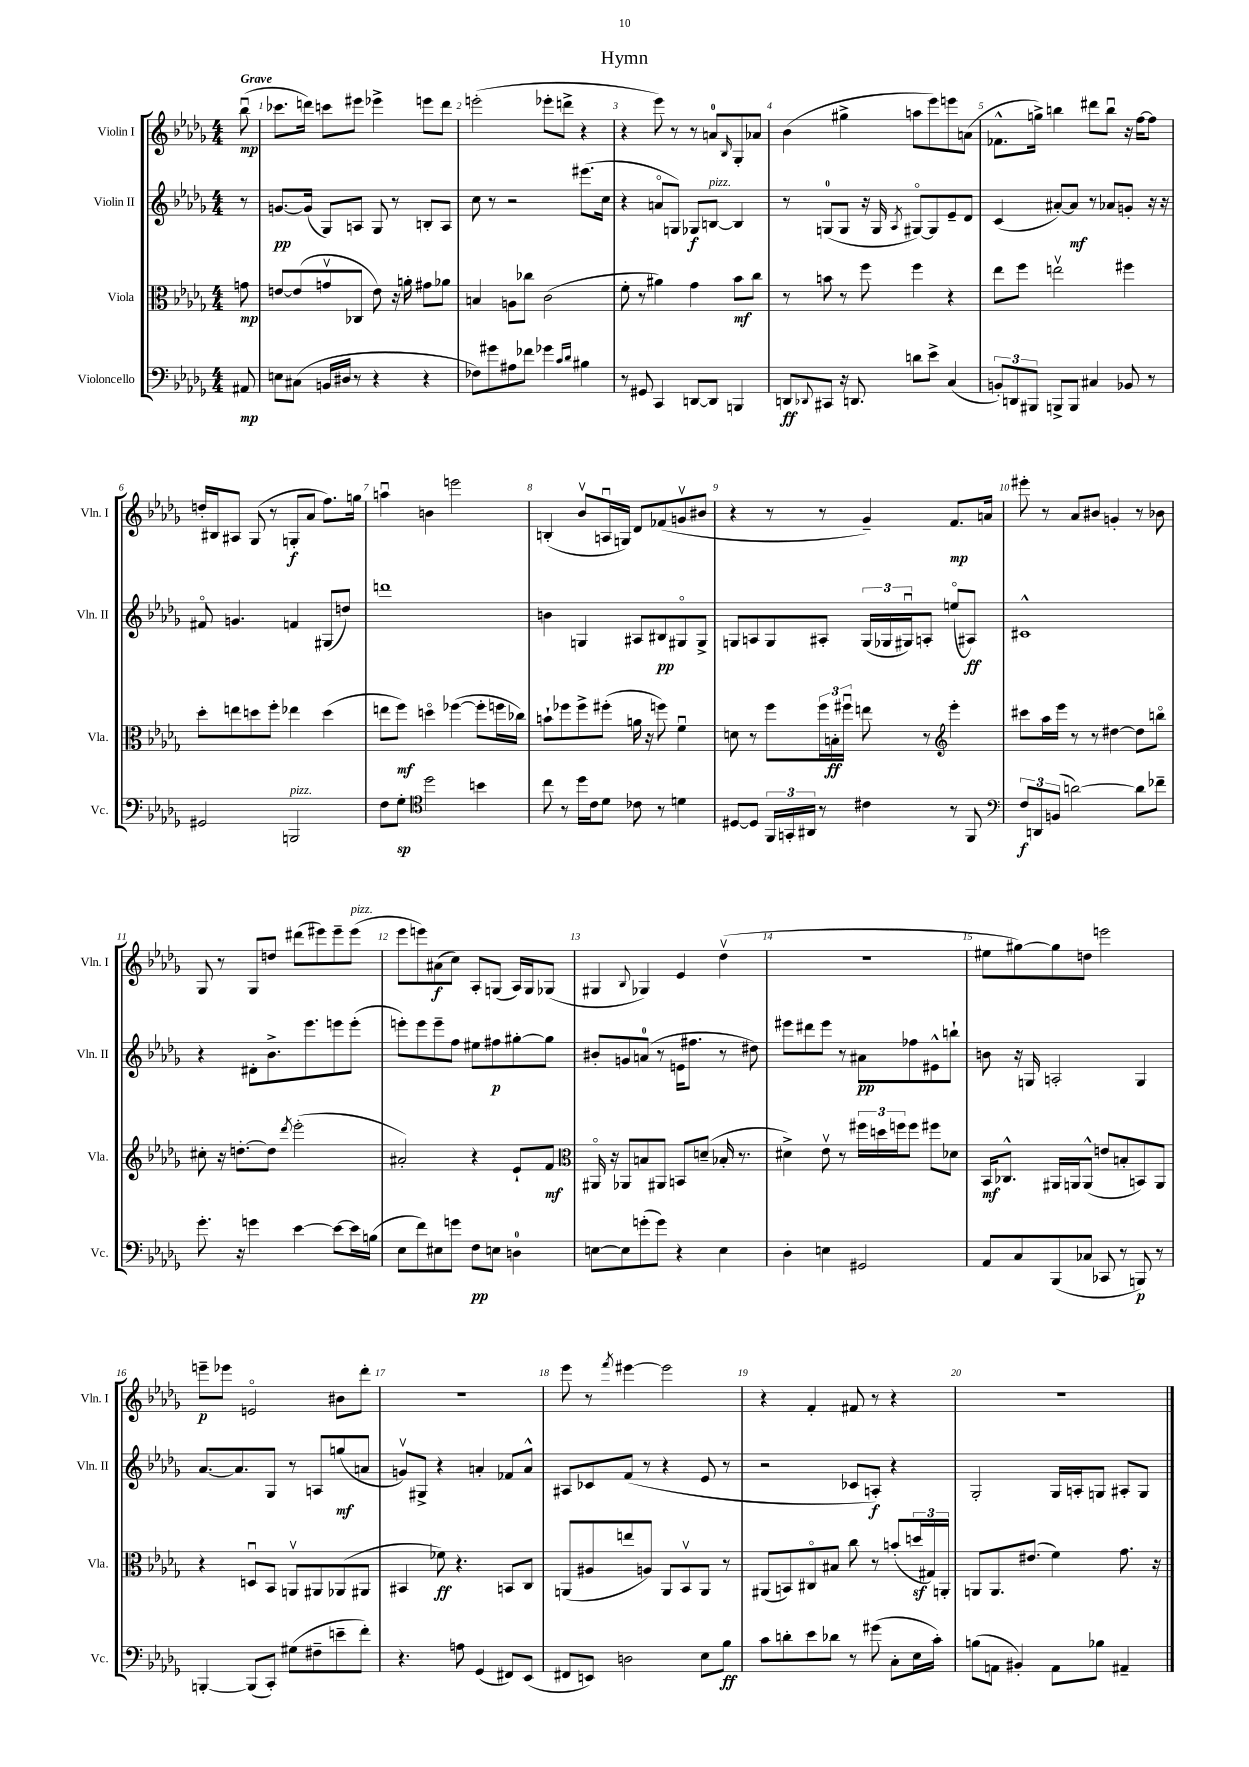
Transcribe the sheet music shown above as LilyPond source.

\header { title = "Hymn" }
<<
\new StaffGroup <<
\new Staff = "s0" \with { instrumentName = "Violin I" shortInstrumentName = "Vln. I" } {
    \clef treble \key des \major \numericTimeSignature \time 4/4 \partial 8 \tempo "Grave"
    bes''8\downbow\mp( |
    ces'''8. d'''16) c'''8 eis'''8 ees'''4-> e'''8 d'''8 |
    e'''2-.( ees'''8-. d'''8-> r4 |
    r4 ees'''8) r8 r8 a'8-0 \grace { bes16 } ges8-. aes'8 |
    bes'4( gis''4-> a''8 ees'''8) e'''8 a'8( |
    fes'8.-^ g''16->) b''4 dis'''8 b''8\downbow r16 f''16~ f''8 |
    d''16-. bis16 ais8 ges8( r8 g8-.\f aes'8 f''8.) g''16 |
    a''4\downbow b'4 e'''2 |
    b4-.( bes'8\upbow a16\downbow g16) des'8 fes'8( g'8\upbow bis'8 |
    r4 r8 r8 ges'4--) f'8.\mp a'16 |
    eis'''8-. r8 aes'8 bis'8 g'4-. r8 bes'8 |
    ges8 r8 ges8 d''8 dis'''8( eis'''8) eis'''8-- eis'''8^\markup { \italic "pizz." }( |
    ees'''8 e'''8) ais'8\f( c''8) aes8-. g8( aes16) g16 ges8( |
    gis4 \appoggiatura { bes8 } ges4) ees'4 des''4\upbow( |
    R1 |
    eis''8 gis''8~) gis''8 d''8 e'''2 |
    e'''8--\p ees'''8 e'2\flageolet bis'8 des'''8-. |
    R1 |
    ees'''8 r8 \acciaccatura { f'''8 } eis'''4~ eis'''2 |
    r4 f'4-. fis'8 r8 r4 |
    r1 \bar "|." |
}
\new Staff = "s1" \with { instrumentName = "Violin II" shortInstrumentName = "Vln. II" } {
    \clef treble \key des \major \numericTimeSignature \time 4/4 \partial 8
    r8 |
    g'8.~\pp g'16( ges8) a8 ges8 r8 b8-. a8 |
    c''8 r8 r2 eis'''8.( c''16 |
    r4 a'8\flageolet g8) ges8\f b8~^\markup { \italic "pizz." } b4 |
    r8 g8-0( g8 r16 g16 \acciaccatura { aes8 } gis8~\flageolet) gis8 ees'8-- des'8 |
    c'4( ais'8~-.) ais'8\mf r8 aes'8 g'8-. r16 r16 |
    fis'8\flageolet g'4. f'4 gis8( d''8) |
    d'''1 |
    b'4 g4 ais8 bis8\pp gis8\flageolet gis8-> |
    g8 a8 g8 ais8-. \tuplet 3/2 { g16( ges16 gis16\downbow) } a8-. e''8\flageolet( ais8\ff) |
    cis'1-^ |
    r4 dis'8-. bes'8.-> ees'''8. e'''8 e'''8-.( |
    e'''8-.) e'''8 e'''8-- f''8 eis''8 fis''8\p gis''8~-. gis''8 |
    bis'8-. g'8 a'8-0( r8 e'16 fis''8. r8 dis''8) |
    eis'''8 dis'''8 eis'''8 r8 ais'8\pp fes''8 eis'8-^ b''8-! |
    b'8 r16 g16 a2-. g4 |
    aes'8.~ aes'8. ges8 r8 a8 g''8\mf( a'8 |
    g'8\upbow) gis8-> r4 a'4-. fes'8 a'8-^ |
    ais8 ces'8 f'8( r8 r4 ees'8 r8 |
    r2 ces'8 a8-.\f) r4 |
    ges2-. ges16 a16-. g8 ais8-. g8 \bar "|." |
}
\new Staff = "s2" \with { instrumentName = "Viola" shortInstrumentName = "Vla." } {
    \clef alto \key des \major \numericTimeSignature \time 4/4 \partial 8
    g'8\mp |
    e'8~ e'8( g'8\upbow ces8 e'8) r16 a'16-. gis'8 aes'8 |
    b4 a8 ces''8 c'2( |
    f'8-. r8 ais'4) ges'4 bes'8\mf c''8 |
    r8 b'8 r8 f''8 f''4 r4 |
    ees''8 f''8 e''2\upbow fis''4 |
    des''8-. e''8 d''8 f''8-. ees''4 d''4( |
    e''8 f''8\mf) d''4\flageolet fes''4~( fes''8-. f''16 ces''16) |
    b'8-! fes''8 fes''8-> fis''8-.( a'16 r16 f''8) f'4\downbow |
    d'8 r8 f''8 \tuplet 3/2 { f''16 b16-.\ff fis''16\downbow } e''8 r8 \clef treble ees'''4-. |
    cis'''8 aes''16 ees'''16 r8 r8 dis''4~ dis''8 b''8\flageolet |
    cis''8-. r16 d''8.~-. d''8 \acciaccatura { des'''8 } ees'''2-.( |
    ais'2-.) r4 ees'8-! f'8\mf |
    \clef alto ais,16\flageolet r16 aes,8 b8 ais,8 b,8 d'8--( bes16-. r8. |
    dis'4->) ees'8\upbow r8 \tuplet 3/2 { fis''16 d''16 f''16 } f''8 fis''8 des'8 |
    bes,16\mf ces8.-^ ais,16 a,16 a,8-^( e'8 b8-. b,8) a,8 |
    r4 d8\downbow bes,8 a,8\upbow ais,8 aes,8( ais,8 |
    bis,4 fes'8\ff) r4. b,8 c8 |
    a,8( ais8 e''8 a8) a,8 bes,8\upbow a,8 r8 |
    ais,8( b,8) cis8\flageolet bis8 c''8 r8 b'8-.( \tuplet 3/2 { d''16\sf gis16) a,16-. } |
    a,8 a,8. eis'8.( f'4) ges'8. r16 \bar "|." |
}
\new Staff = "s3" \with { instrumentName = "Violoncello" shortInstrumentName = "Vc." } {
    \clef bass \key des \major \numericTimeSignature \time 4/4 \partial 8
    ais,8\mp |
    e8 cis8( b,16 dis16 r8 r4 r4 |
    fes8) gis'8 ais8 fes'8 ges'4 \grace { c'16 des'16 } bis4 |
    r8 gis,8 c,4 d,8~ d,8 b,,4 |
    d,8\ff \appoggiatura { des,8 } cis,8 r16 d,8. d'8 ees'8-> c4( |
    \tuplet 3/2 { b,8-.) d,8 bis,,8 } b,,8-> b,,8 cis4 bes,8 r8 |
    gis,2 b,,2^\markup { \italic "pizz." } |
    f8 ges8-.\sp \clef tenor des''2 b'4 |
    c''8 r8 des''16 c'16 des'8 ces'8 r8 d'4 |
    dis8~ dis8 \tuplet 3/2 { f,16 g,16-. ais,16 } r8 cis'4 r8 f,8 |
    \clef bass \tuplet 3/2 { f8\f d,8 b,8( } d'2~) d'8 fes'8-- |
    ges'8.-. r16 g'4 ees'4~ ees'8~ ees'16 b16( |
    ees8 f'8) eis8 g'8 f8\pp e8 d4-0 |
    e8~ e8 g'8-.( g'8) r4 e4 |
    des4-. e4 gis,2 |
    aes,8 c8 bes,,8( ces8 ces,8 r8 b,,8\p) r8 |
    b,,4~-. b,,8( c,8-.) gis8( fis8-- e'8-- f'8-.) |
    r4. a8 ges,4( fis,8) ees,8( |
    fis,8 e,8) d2 ees8 bes8\ff |
    c'8 d'8-. ees'8 des'8 r8 gis'8( c8-. ees16 c'16-.) |
    b8( a,8 bis,4-.) a,8 bes8 ais,4-- \bar "|." |
}
>>
>>
\layout { \context { \Score \override BarNumber.break-visibility = ##(#f #t #t) barNumberVisibility = #all-bar-numbers-visible } }
